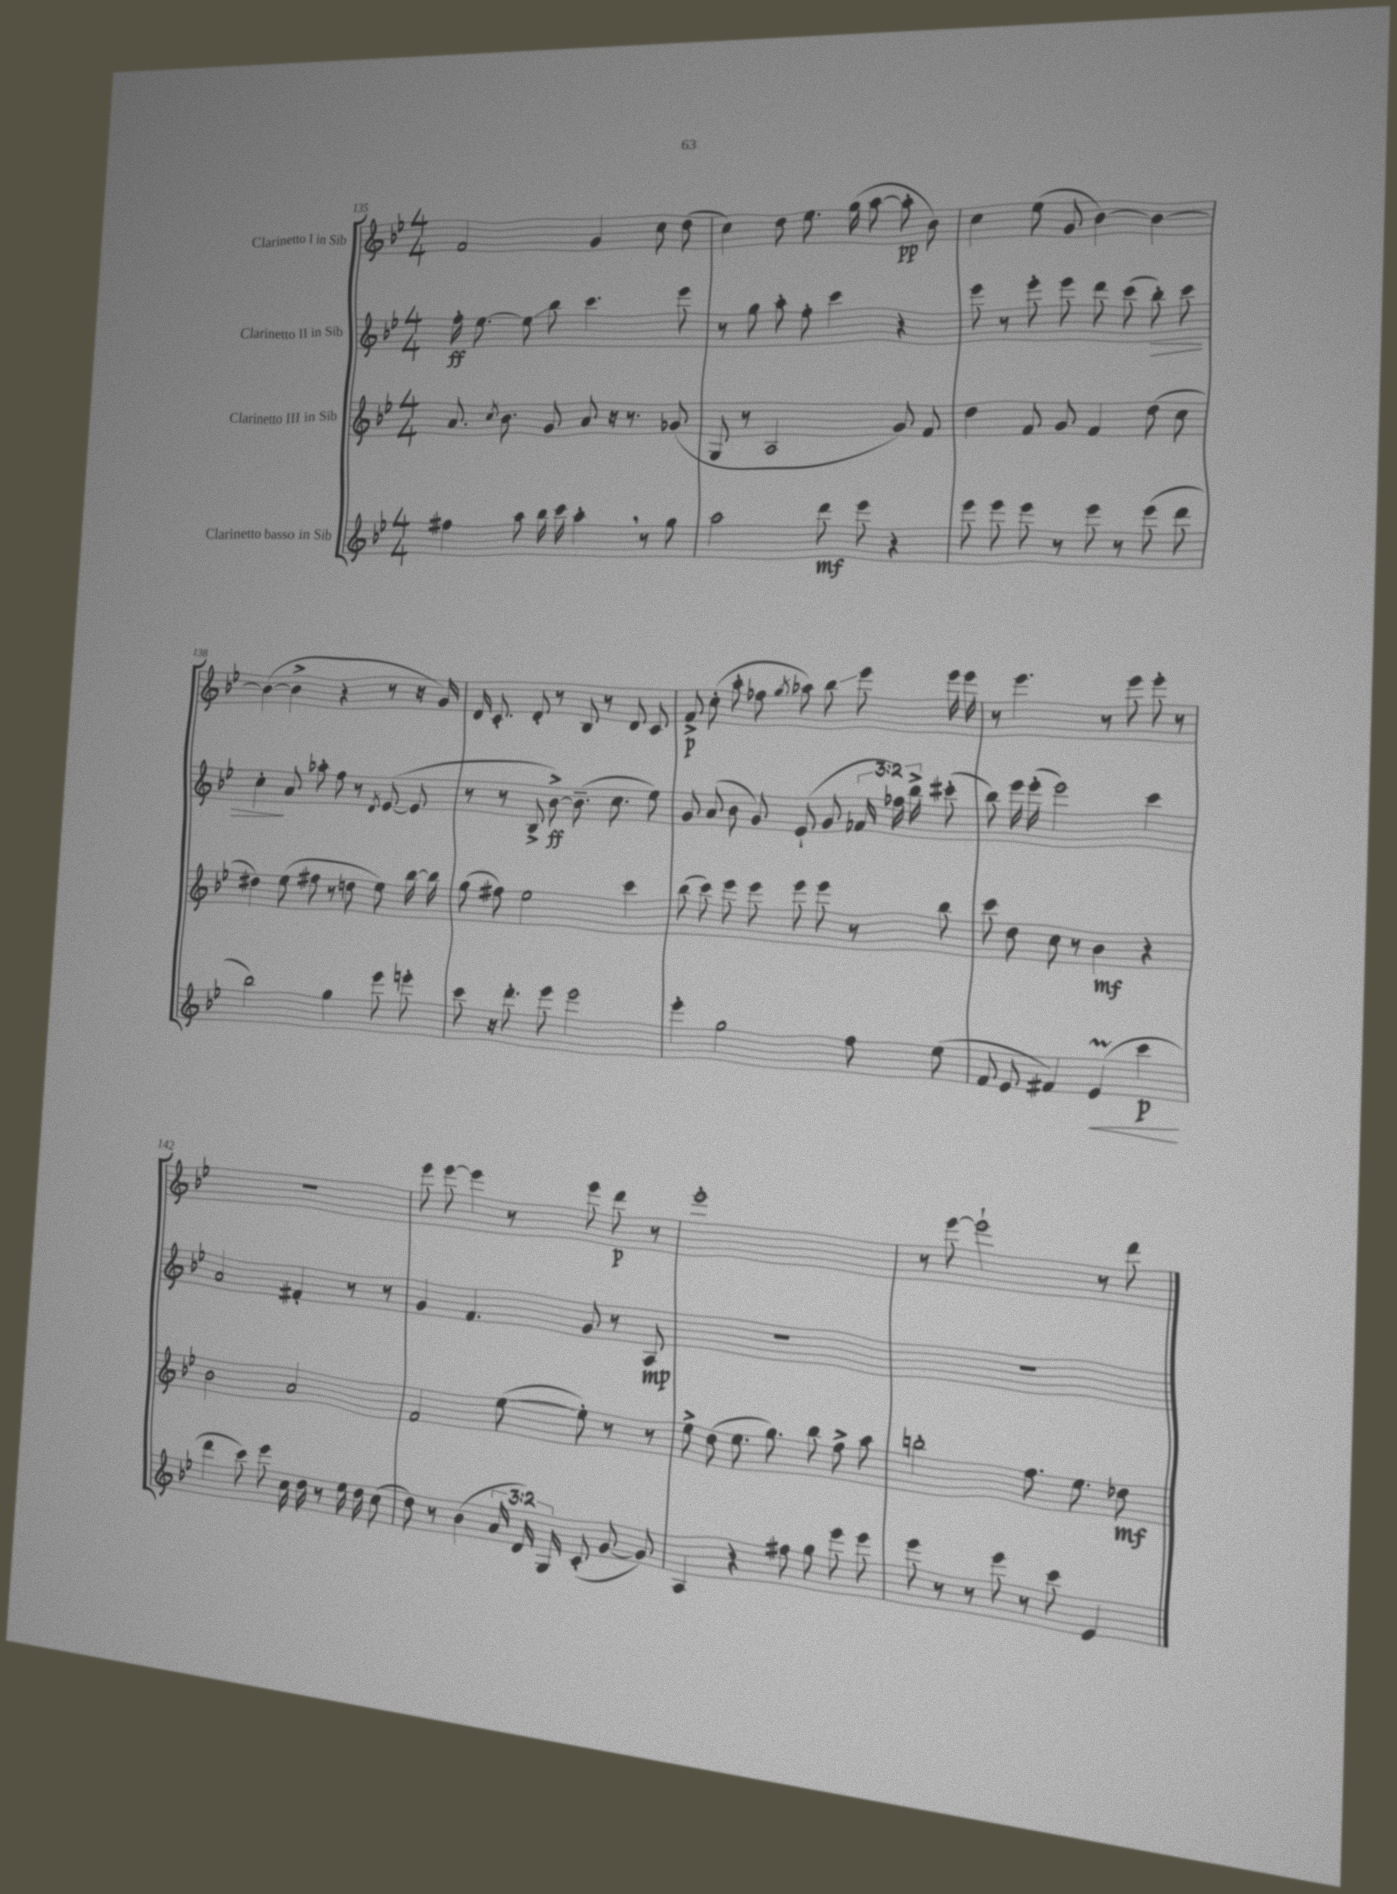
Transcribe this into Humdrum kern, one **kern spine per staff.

**kern	**kern	**kern	**kern
*staff4	*staff3	*staff2	*staff1
*clefG2	*clefG2	*clefG2	*clefG2
*k[b-e-]	*k[b-e-]	*k[b-e-]	*k[b-e-]
*M4/4	*M4/4	*M4/4	*M4/4
4ff#	8.a	16ff'	2f
.	.	[8.ee-	.
.	8qcc	.	.
.	8.b-	.	.
8aa	.	8ee-]	.
16bb-	8g	8bb-	.
16ccc	.	.	.
4aa'	8a	4.ccc	4g
.	16r	.	.
.	8.r	.	.
8r	.	.	8cc
8gg	(8g-	8eee-	(8dd
=	=	=	=
2aa	8G	8r	4cc)
.	8r	8gg	.
.	2A	8aa'	8dd
.	.	8ff'	8.ee-
8ddd	.	4ccc	.
.	.	.	(16gg
8eee-	.	.	[8aa
4r	8g)	4r	8aa']
.	8f	.	8b-)
=	=	=	=
8eee-	4dd	8eee-	4cc
8eee-	.	8r	.
8eee-	8f	8eee-'	(8ee-
8r	8g	8eee-	8g
8eee-	4f	8ddd	[4b-)
8r	.	(8ccc	.
(8eee-	(8dd	8bb-')	4b-_
8ddd	8cc	8ccc	.
=	=	=	=
2bb-)	4dd#)	4cc'	(4b-_
.	(8ee-	8a	4b-^]
.	8ff#	8aa-'	.
4gg	8r	8ff	4r
.	8dd	8r	.
.	.	8qd	.
8eee-	8ee-)	([8e-	8r
8eee'	[16bb-	8e-]	16r
.	16bb-]	.	16g)
=	=	=	=
8ccc	(8gg	8r	16d
.	.	.	8.c'
16r	8ff#)	8r	.
8.ddd'	.	.	.
.	2ee-	8B-^	8d'
8eee-	.	[8b-^)	8r
2eee-	.	(8.b-~]	8B-
.	.	.	8r
.	.	8.cc	.
.	4ccc	.	8d
.	.	8ee-)	8c
=	=	=	=
4eee-'	(8bb-	8g	8f^
.	8ccc)	(8a	(8cc'
2gg	8eee-	8b-	8aa'
.	8eee-	8g)	8ff-
.	.	.	8qgg
.	8eee-	(8e-`	8aa-)
.	8eee-	8g	8bb-
8ff	8r	24f-	8eee-
.	.	24ff-)	.
.	.	24bb-^	.
(8ee-	8bb-	(8ccc#'	16eee-
.	.	.	16eee-
=	=	=	=
8f	8ccc	8bb-)	8r
8e-	8dd	16eee-	4.eee-
.	.	(16eee-'	.
4f#)	8cc	2eee-)	.
.	8r	.	.
(4e-	4b-	.	8r
.	.	.	8eee-
4ccc	4r	4ccc	8eee-'
.	.	.	8r
=	=	=	=
4ddd	2b-	2a	1r
8ccc)	.	.	.
8eee-	.	.	.
16cc	2a	4f#'	.
16dd	.	.	.
8r	.	.	.
16ee-	.	8r	.
16dd	.	.	.
(8cc	.	8r	.
=	=	=	=
8dd)	2f	4g	8eee-
8r	.	.	[8eee-
(4b-	.	4.f	4eee-]
24a	([8ee-	.	8r
24d)	.	.	.
24G	.	.	.
(8c'	8ee-'])	8g	8eee-
[8g	8r	8r	8ddd
8g])	8r	8A	8r
=	=	=	=
4A	8ee-^	1r	1eee-'
.	(8dd	.	.
4r	8.ee-	.	.
.	8.gg)	.	.
8ff#	.	.	.
8gg	8bb-	.	.
8eee-	8ff^	.	.
8eee-	8aa	.	.
=	=	=	=
8eee-	2bb'	1r	8r
8r	.	.	[8eee-
8r	.	.	2eee-`]
8eee-	.	.	.
8r	8.ff	.	.
8ccc	.	.	.
.	8.ee-	.	.
4e-	.	.	8r
.	8dd-	.	8ddd
==	==	==	==
*-	*-	*-	*-
